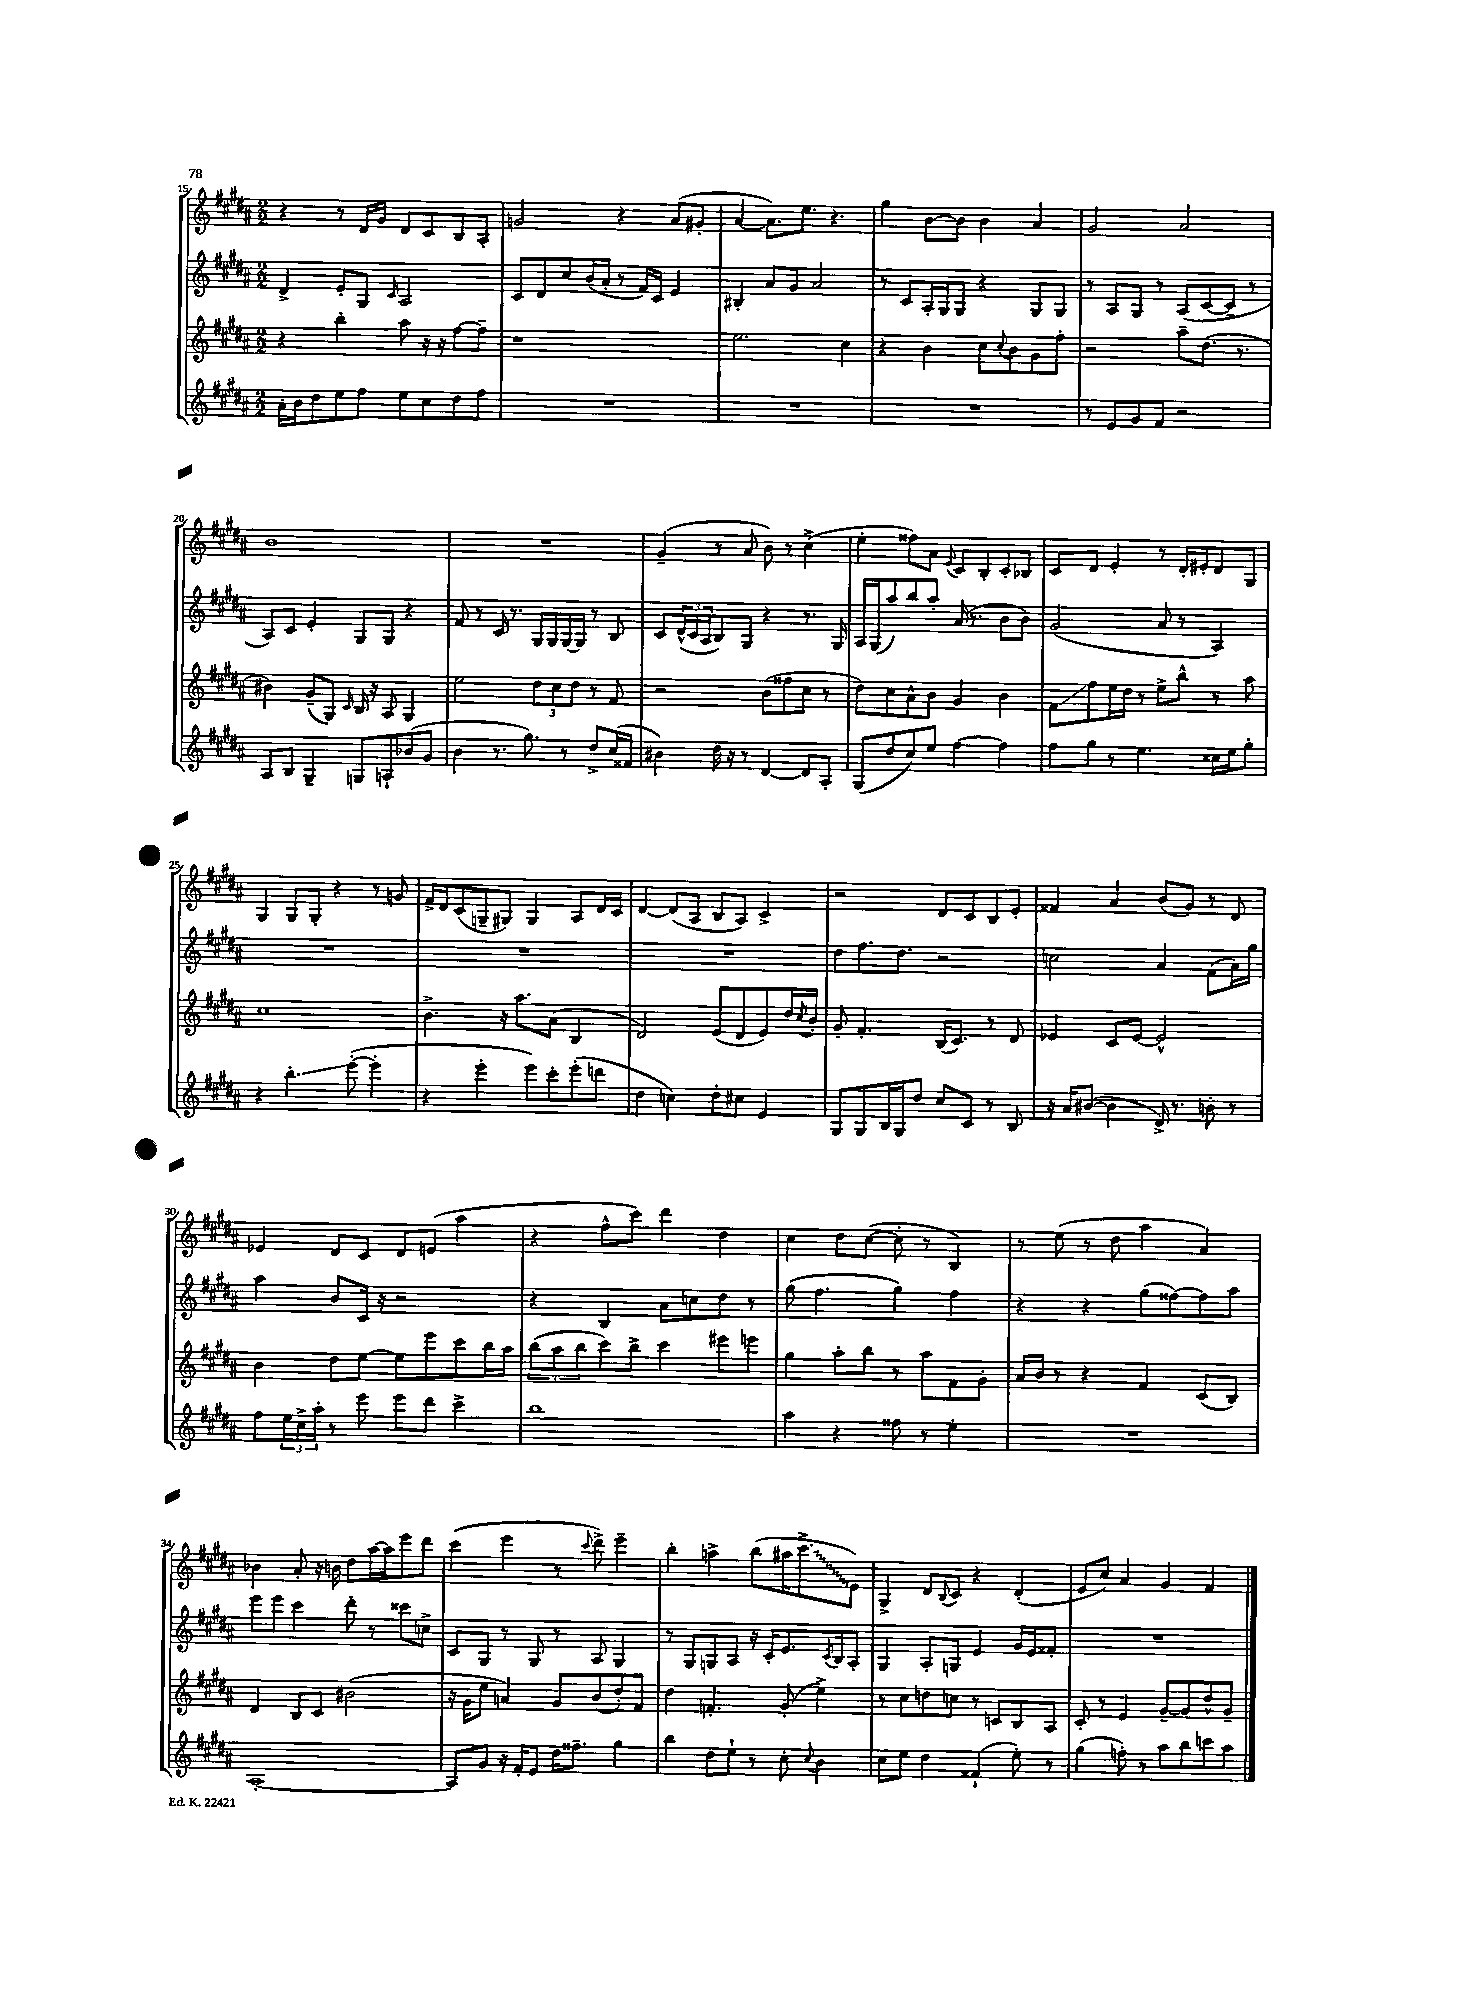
<<
\new StaffGroup <<
\new Staff = "s0" {
    \clef treble \key b \major \numericTimeSignature \time 2/2
    r4 r8 dis'16 gis'16 dis'8 cis'8 b8 ais8-. |
    g'2 r4 ais'8( gis'8-. |
    ais'4~ ais'8.) e''8. r4. |
    gis''4 b'8~ b'8 b'4 ais'4 |
    gis'2 ais'2 |
    b'1 |
    R1 |
    gis'4--( r8 ais'8 b'8) r8 cis''4->( |
    e''4-. fisis''8) ais'8 \appoggiatura { e'8 } cis'8 b8-. cis'8-. bes8 |
    cis'8 dis'8 e'4-. r8 dis'16-. eis'16-. dis'8 gis8 |
    gis4 gis8 gis8-. r4 r8 g'8 |
    fis'16-> dis'16 cis'8( g8-- gis8) gis4 ais8 dis'16 cis'16 |
    dis'4~ dis'8( ais8 b8 ais8) cis'4-> |
    r2 dis'8 cis'8 b8 e'8-. |
    fisis'4 ais'4 b'8( gis'8) r8 dis'8 |
    ees'4 dis'8 cis'8 dis'8 e'8( ais''4 |
    r4 fis''8-^ cis'''8) dis'''4 dis''4 |
    cis''4 dis''8 cis''8~( cis''8-. r8 b4) |
    r8 e''8( r8 dis''8 ais''4 ais'4) |
    bes'4 ais'8-. r16 b'16 dis''8 ais''16~ ais''16 e'''8 dis'''8 |
    cis'''4( e'''4 r8 \appoggiatura { cis'''8 } dis'''8->) e'''4-- |
    b''4-. a''4-> b''8( ais''16 \once \override Glissando.style = #'zigzag cis'''8.->\glissando e'8) |
    gis4-> dis'8 \appoggiatura { b8 } cis'8 r4 dis'4-.( |
    e'8 cis''8) ais'4 gis'4 fis'4 \bar "|." |
}
\new Staff = "s1" {
    \clef treble \key b \major \numericTimeSignature \time 2/2
    dis'4-> e'8-. gis8 \grace { cis'16 } ais2 |
    cis'8 dis'8 cis''8 b'16( ais'16-. r8 fis'16) cis'16 e'4 |
    bis4-. ais'8 gis'8 ais'2 |
    r8 cis'8 ais16-. gis16 gis8 r4 gis8 gis8 |
    r8 ais8 gis8 r8 ais8( cis'8~ cis'8-- r8 |
    ais8) cis'8 e'4-. gis8 gis8 r4 |
    fis'8 r8 cis'16 r8. gis16 gis16 gis16~ gis16 r8 b8 |
    cis'8 \tuplet 3/2 { dis'16-^( cis'16 ais16 } b8) gis8 r4 r8. gis16 |
    ais16 gis16( ais''8) b''8 ais''8-. ais'16( r8. b'8 b'8) |
    gis'2( ais'8 r8 ais4) |
    R1 |
    R1 |
    R1 |
    dis''8 fis''8. dis''8. r2 |
    c''2 ais'4 fis'8( ais'16) gis''16 |
    ais''4 b'8 cis'16 r16 r2 |
    r4 b4 ais'8 c''8 dis''8 r8 |
    gis''8( fis''4. gis''4) fis''4 |
    r4 r4 gis''8( fisis''8~) fisis''8 ais''8 |
    e'''8 e'''8 cis'''4 dis'''8-. r8 cisis'''8 c''8-> |
    cis'8 gis8 r8 gis8 r8 ais8 gis4 |
    r8 gis8 g8 ais8 r16 cis'16-. e'8. \acciaccatura { cis'8 } b16 ais8-. |
    gis4 ais8-. g8 e'4 gis'16 e'16 fisis'8-. |
    R1 \bar "|." |
}
\new Staff = "s2" {
    \clef treble \key b \major \numericTimeSignature \time 2/2
    r4 b''4-. ais''8 r16 r16 fis''8~ fis''8-- |
    r1 |
    e''2. cis''4 |
    r4 b'4 cis''8 \appoggiatura { cis''8 } b'8 gis'8 fis''8-. |
    r2 ais''8-- dis''8.( r8. |
    bis'4) gis'8--( gis8) \grace { cis'16 } b16 r16 ais8 gis4 |
    e''2 \tuplet 3/2 { dis''8 cis''8 dis''8 } r8 fis'8 |
    r2 b'8( fisis''8 cis''8 r8 |
    dis''8) cis''8 ais'8-^ b'8 gis'4 b'4 |
    fis'8\glissando fis''8 e''16 dis''16 r8 e''8-> b''8-^ r8 ais''8 |
    cis''1 |
    b'4.-> r16 ais''8. ais'8( b4 |
    dis'2) e'8( dis'8 e'8) dis''16 \acciaccatura { cis''8 } b'16-. |
    gis'8-. fis'4.-. b16( cis'8.) r8 dis'8 |
    ees'4 cis'8 ees'8~ ees'2-^ |
    b'4 dis''8 e''8~ e''8 e'''8 cis'''8 b''16 ais''16 |
    \tuplet 3/2 { b''8( ais''8 b''8 } cis'''8) b''8-> cis'''4 eis'''8 e'''8 |
    gis''4 ais''8-. b''8 r8 ais''8 fis'8 gis'8-. |
    ais'16 b'16 r8 r4 fis'4 cis'8( b8) |
    dis'4 b8 cis'8 bis'2( |
    r16 gis'16 e''8 a'4) gis'8 b'8( dis''8-.) fis'8 |
    dis''4 f'4.-. gis'8-.( e''4->) |
    r8 cis''8 d''8 c''8 r8 c'8 b8 ais8 |
    cis'8-. r8 e'4 gis'8~-- gis'8 dis''8-^ gis'8-- \bar "|." |
}
\new Staff = "s3" {
    \clef treble \key b \major \numericTimeSignature \time 2/2
    ais'16-. b'16 dis''8 e''8 fis''8 e''8 cis''8 dis''8 fis''8 |
    R1 |
    R1 |
    R1 |
    r8 e'8 gis'8 fis'8 r2 |
    ais8 b8 gis4-- g8 a8-! bes'8( gis'8 |
    b'4 r8. gis''8.) r8 dis''8-> cis''16( fisis'16 |
    bis'4) dis''16 r16 r8 dis'4~ dis'8 ais8-. |
    gis8( dis''8 cis''8) e''8 fis''4~ fis''4 |
    fis''8 gis''8 r8 e''4. cisis''16 e''16 gis''8-. |
    r4 b''4.-.\glissando e'''8~-.( e'''4-. |
    r4 e'''4-. e'''8) cis'''8-. e'''8-.( d'''8 |
    dis''4 c''4) dis''8-. cis''8 e'4 |
    gis8 gis8 b16 gis16 dis''8 cis''8 cis'8 r8 b8 |
    r16 ais'16 bis'8~( bis'4 dis'16->) r8. b'8-. r8 |
    fis''8 \tuplet 3/2 { e''16 cis''16-> ais''16-. } r8 e'''8 e'''8 dis'''8 cis'''4-> |
    b''1 |
    ais''4 r4 fisis''8 r8 e''4-. |
    R1 |
    ais1~-. |
    ais8 gis'8 r16 fis'16-. e'8 dis''16 fisis''8.-- gis''4 |
    b''4 dis''8 e''8-! r8 cis''8-. \appoggiatura { cis''8 } b'4 |
    cis''8 e''8 dis''4 fisis'4-!( e''8-.) r8 |
    gis''4( f''8-.) r8 ais''8 b''8 c'''8 ais''8 \bar "|." |
}
>>
>>
\layout { \context { \Score currentBarNumber = #15 } }
